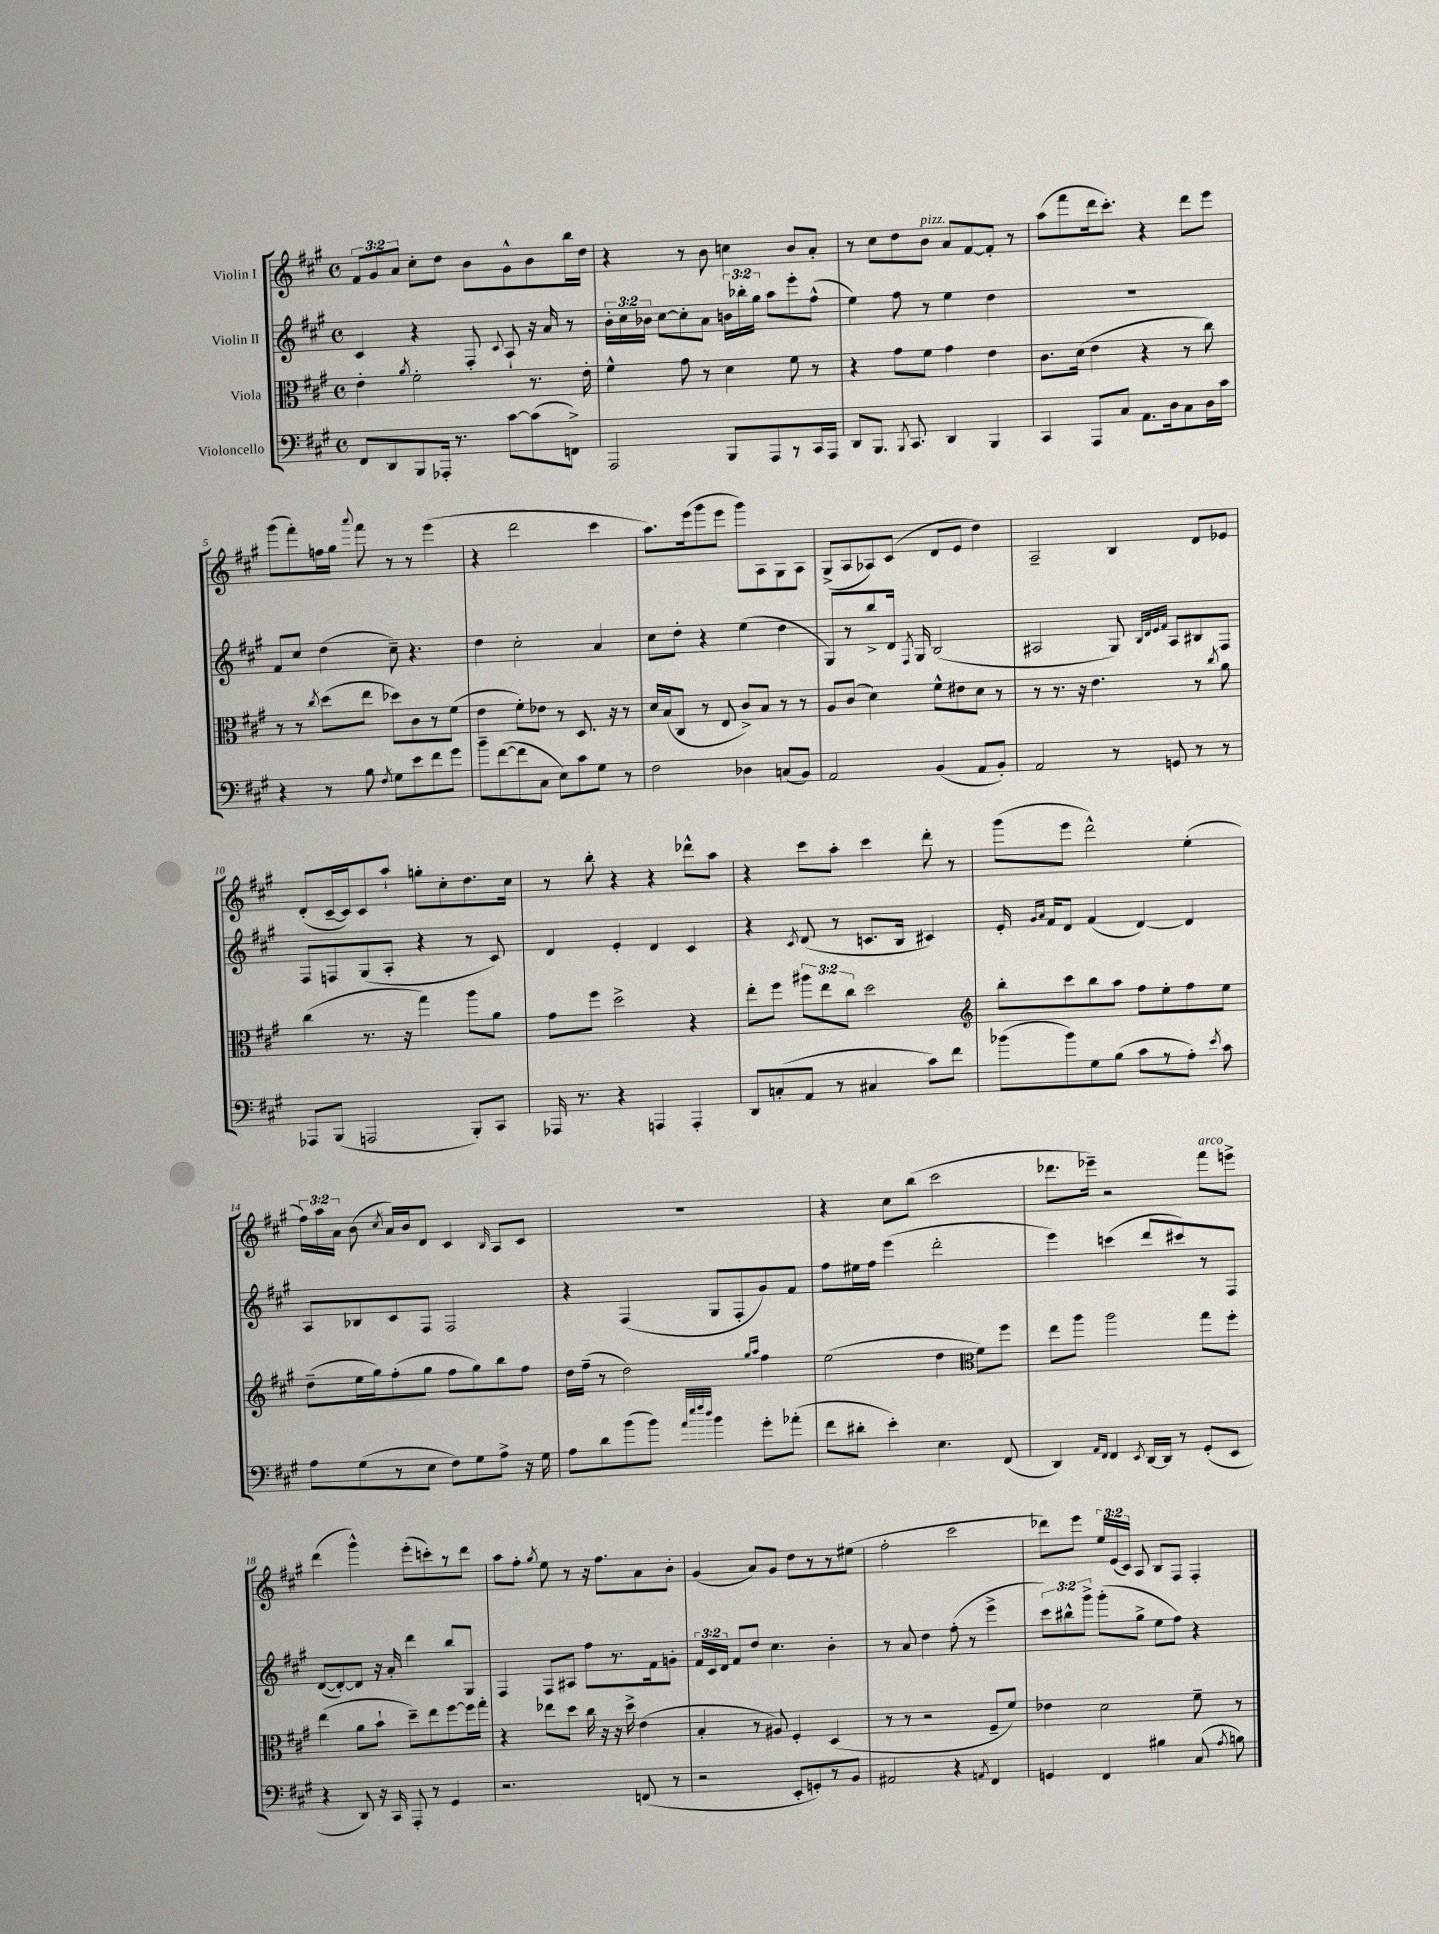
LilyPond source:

<<
\new StaffGroup <<
\new Staff = "s0" \with { instrumentName = "Violin I" } {
    \clef treble \key a \major \defaultTimeSignature \time 4/4 \override Staff.TupletNumber.text = #tuplet-number::calc-fraction-text
    \autoBeamOff \tuplet 3/2 { fis'8[ gis'8 a'8] } cis''8[-. d''8] b'8[ gis'8-^ b'8 b''16 d''16] |
    r4 r8 b'8 c''4 b'8[ a'8]-. |
    r8 cis''8[ d''8 b'8]^\markup { \italic "pizz." } a'8[ fis'8~ fis'8]-. r8 |
    a''8[( fis'''8 d'''16 cis'''8.]-.) r4 d'''8[ e'''8] |
    gis'''8[( fis'''8-.) f''16 gis''16] \appoggiatura { a'''8 } fis'''8 r8 r8 e'''4( |
    r4 d'''2 cis'''4 |
    a''8.[) e'''16( gis'''8 e'''8] gis'''8[) a8 gis8 a8] |
    gis8[->( a8 aes8) cis'8]( d'8[ e'8] d''4) |
    a2-- b4 d'8[ ees'8] |
    d'8[-.( cis'16~-- cis'16) cis'8 a''8]-! g''8[-. cis''8-. d''8. cis''16] |
    r8 b''8-. r4 r4 des'''8[-^ a''8] |
    r4 cis'''8[ a''8]-. cis'''4 d'''8-. r8 |
    gis'''8[( e'''8] d'''2-^) e''4-.( |
    \tuplet 3/2 { fis''16[) a''16 a'16] } b'8( \acciaccatura { cis''8 } a'16[) b'16 d'8] cis'4 \grace { b16 } a8[ cis'8] |
    R1 |
    r4 cis''8[ b''8]( cis'''2 |
    des'''8.[ ees'''16]--) r2 fis'''8[^\markup { \italic "arco" } e'''8]-> |
    d'''4( gis'''4-^) e'''8[-.( c'''8-.) r8 d'''8] |
    a''8[ fis''8]-. \acciaccatura { gis''8 } e''8 r8 r16 fis''8.[ a'8 b'8]-. |
    gis'4( a'8[) gis'8] d''8[ r8 r8 eis''8]( |
    fis''2-. cis'''2 |
    des'''8[) e'''8] \tuplet 3/2 { e''16[ e'16( cis'16]) } a8 b8[ fis8] fis4-. \bar "|." |
}
\new Staff = "s1" \with { instrumentName = "Violin II" } {
    \clef treble \key a \major \defaultTimeSignature \time 4/4 \override Staff.TupletNumber.text = #tuplet-number::calc-fraction-text
    \autoBeamOff cis'4 r4 fis8-. \appoggiatura { cis'8 } a8-! r16 a'16 r8 |
    \tuplet 3/2 { b'16[-. cis''16 bes'16] } cis''8[~ cis''8-. a'8] \tuplet 3/2 { b'16[ bes''16-. gis''16] } a''8[ e'''8-. fis''8]-^( |
    e''4) fis''8 r8 e''4 d''4 |
    R1 |
    fis'8[ cis''8] d''4( cis''8--) r4. |
    d''4 cis''2-. a'4 |
    cis''8[ d''8]-. r4 e''4( d''4 |
    gis8[) r8 b''8-> d'16] \acciaccatura { fis8 } gis16 b2( |
    ais2 gis8) \grace { b32[ d'32 e'32 fis'32] } ais8[ bis8 fis8] |
    fis8[ f8 gis8( a8]-. r4 r8 cis'8) |
    d'4 e'4-. d'4 cis'4 |
    r4 \acciaccatura { cis'8 } d'8( r8 c'8.[ b16] cis'4) |
    e'16-. \grace { gis'16[ a'16] } fis'16[ d'8] fis'4( d'4~) d'4 |
    a8[ bes8 cis'8 fis8] fis2 |
    r4 fis4( gis8[ fis8-. gis'8) fis'8] |
    fis''8[ eis''16 fis''16] e'''4( d'''2-. |
    e'''4) c'''4( d'''8[ cis'''8) r8 fis8] |
    d'8[~( d'8~-.) d'8] r16 a'16-. d'''4 b''8[ gis8] |
    fis4 fis8[ ais8] fis''8[ r8. fis'16 g'8]-. |
    \tuplet 3/2 { fis'16[ cis'16 d'16] } fis'8[ d''8] cis''4. b'4-. |
    r8 a'8 d''4 fis''8-.( r8 e'''4-> |
    \tuplet 3/2 { cis'''8[) bis''8-^ gis'''8]-> } gis'''8[-.( gis''8]-> e''8[ fis''8]) r4 \bar "|." |
}
\new Staff = "s2" \with { instrumentName = "Viola" } {
    \clef alto \key a \major \defaultTimeSignature \time 4/4 \override Staff.TupletNumber.text = #tuplet-number::calc-fraction-text
    \autoBeamOff e'4-. \acciaccatura { a'8 } fis'2-. r8. e'16-. |
    fis'4-^ gis'8 r8 d'4 fis'8 r8 |
    r4 gis'8[ fis'8] gis'4 e'4 |
    cis'8.[ d'16]( e'4 r4 r8 cis''8) |
    r8 r8 \acciaccatura { cis''8 } d''8[( e''8] des''8[) cis'8 r8 fis'8]( |
    e'4 fis'8[-.) ees'8] r8 d8. r16 r8 |
    d'16[ b16( cis8] r8 e8 cis'8[->) b8] r8 r8 |
    a8[ cis'8]( d'4) fis'8[-^ eis'8 d'8] r8 |
    r8 r8. r16 e'4. r8 \acciaccatura { cis''8 } a'8 |
    cis''4( r8. r16 gis''4) a''8[ a'8] |
    gis'8[ fis''8] d''2-> r4 |
    e''8[-. fis''8] \tuplet 3/2 { ais''8[ e''8 cis''8] } d''2 |
    \clef treble b''8[-. cis'''8 b''8 a''8] fis''8[ e''8-. fis''8 e''8] |
    d''8[--( e''16 gis''16) fis''8-.( gis''8] fis''8[ gis''8) b''8 fis''8] |
    d''16[ fis''16]--( r8 d''2) \grace { gis''16[ a''16] } fis''4 |
    e''2( d''4 \clef alto fis'8[) fis''8] |
    e''8[ a''8] a''2 gis''8[ fis''8]-. |
    e''4( a'8[ b'8]-! d''8[--) e''8 fis''8~ fis''16 gis''16]-. |
    r4 ees''8[ d''8] cis''16 r16 r16 d''16-> e'4( |
    b4-. r8 ais8) fis4-. d4( |
    r8 r8 r2 fis8[-- fis'8]) |
    ees'4 d'2 fis'8-- r8 \bar "|." |
}
\new Staff = "s3" \with { instrumentName = "Violoncello" } {
    \clef bass \key a \major \defaultTimeSignature \time 4/4
    \autoBeamOff fis,8[ d,8 b,,8 aes,,16]-. r8. cis'8[~ cis'8( f,8]->) |
    a,,2 b,,8[ a,,8 r8 cis,16 a,,16] |
    d,8[ b,,8.] \acciaccatura { b,,8 } cis,8. d,4 b,,4 |
    cis,4 a,,8[ cis8] a,8.[ d16 cis8 d16 cis'16] |
    r4 r8 b8 \acciaccatura { fis8 } gis8[ e'8 fis'8 gis'8] |
    b'8[-- fis'8~( fis'8 cis8] e8[) cis'8 gis8] r8 |
    fis2 des4 c8[( b,8]) |
    a,2 b,4( a,8[ b,8]-.) |
    a,2 r8 g,8 r8 r8 |
    aes,,8[ b,,8]( a,,2 b,,8[-.) cis,8] |
    aes,,16 r8. r4 a,,4 a,,4-. |
    d,8[ c8-.( a,8] r8 cis4 cis'8[) fis'8] |
    bes'8[( bes'8) gis8 b8]( cis'8[ r8 a8]-.) \acciaccatura { e'8 } cis'8 |
    a8[ gis8( r8 e8] fis8[) gis8 a8]-> r16 gis16 |
    a8[ d'8 b'8( b'8]) \grace { a'32[ e''32 fis''32 d''32] } b'4 gis'8[-. aes'8]-.( |
    fis'8[ dis'8]-. e'4-.) e4. fis,8( |
    d,4) \grace { a,16[ fis,16] } fis,4 \acciaccatura { e,8 } d,16[~ d,16] r8 gis,8[-.( e,8] |
    r4 d,8) r16 cis,16 a,,8-. r8 gis,4 |
    r2. f,8( r8 |
    r2 e,8[-. g,8-.) r8 b,8] |
    ais,2 r4 \acciaccatura { a,8 } fis,4 |
    g,4 fis,4 bis4 cis8( \acciaccatura { a8 } b8) \bar "|." |
}
>>
>>
